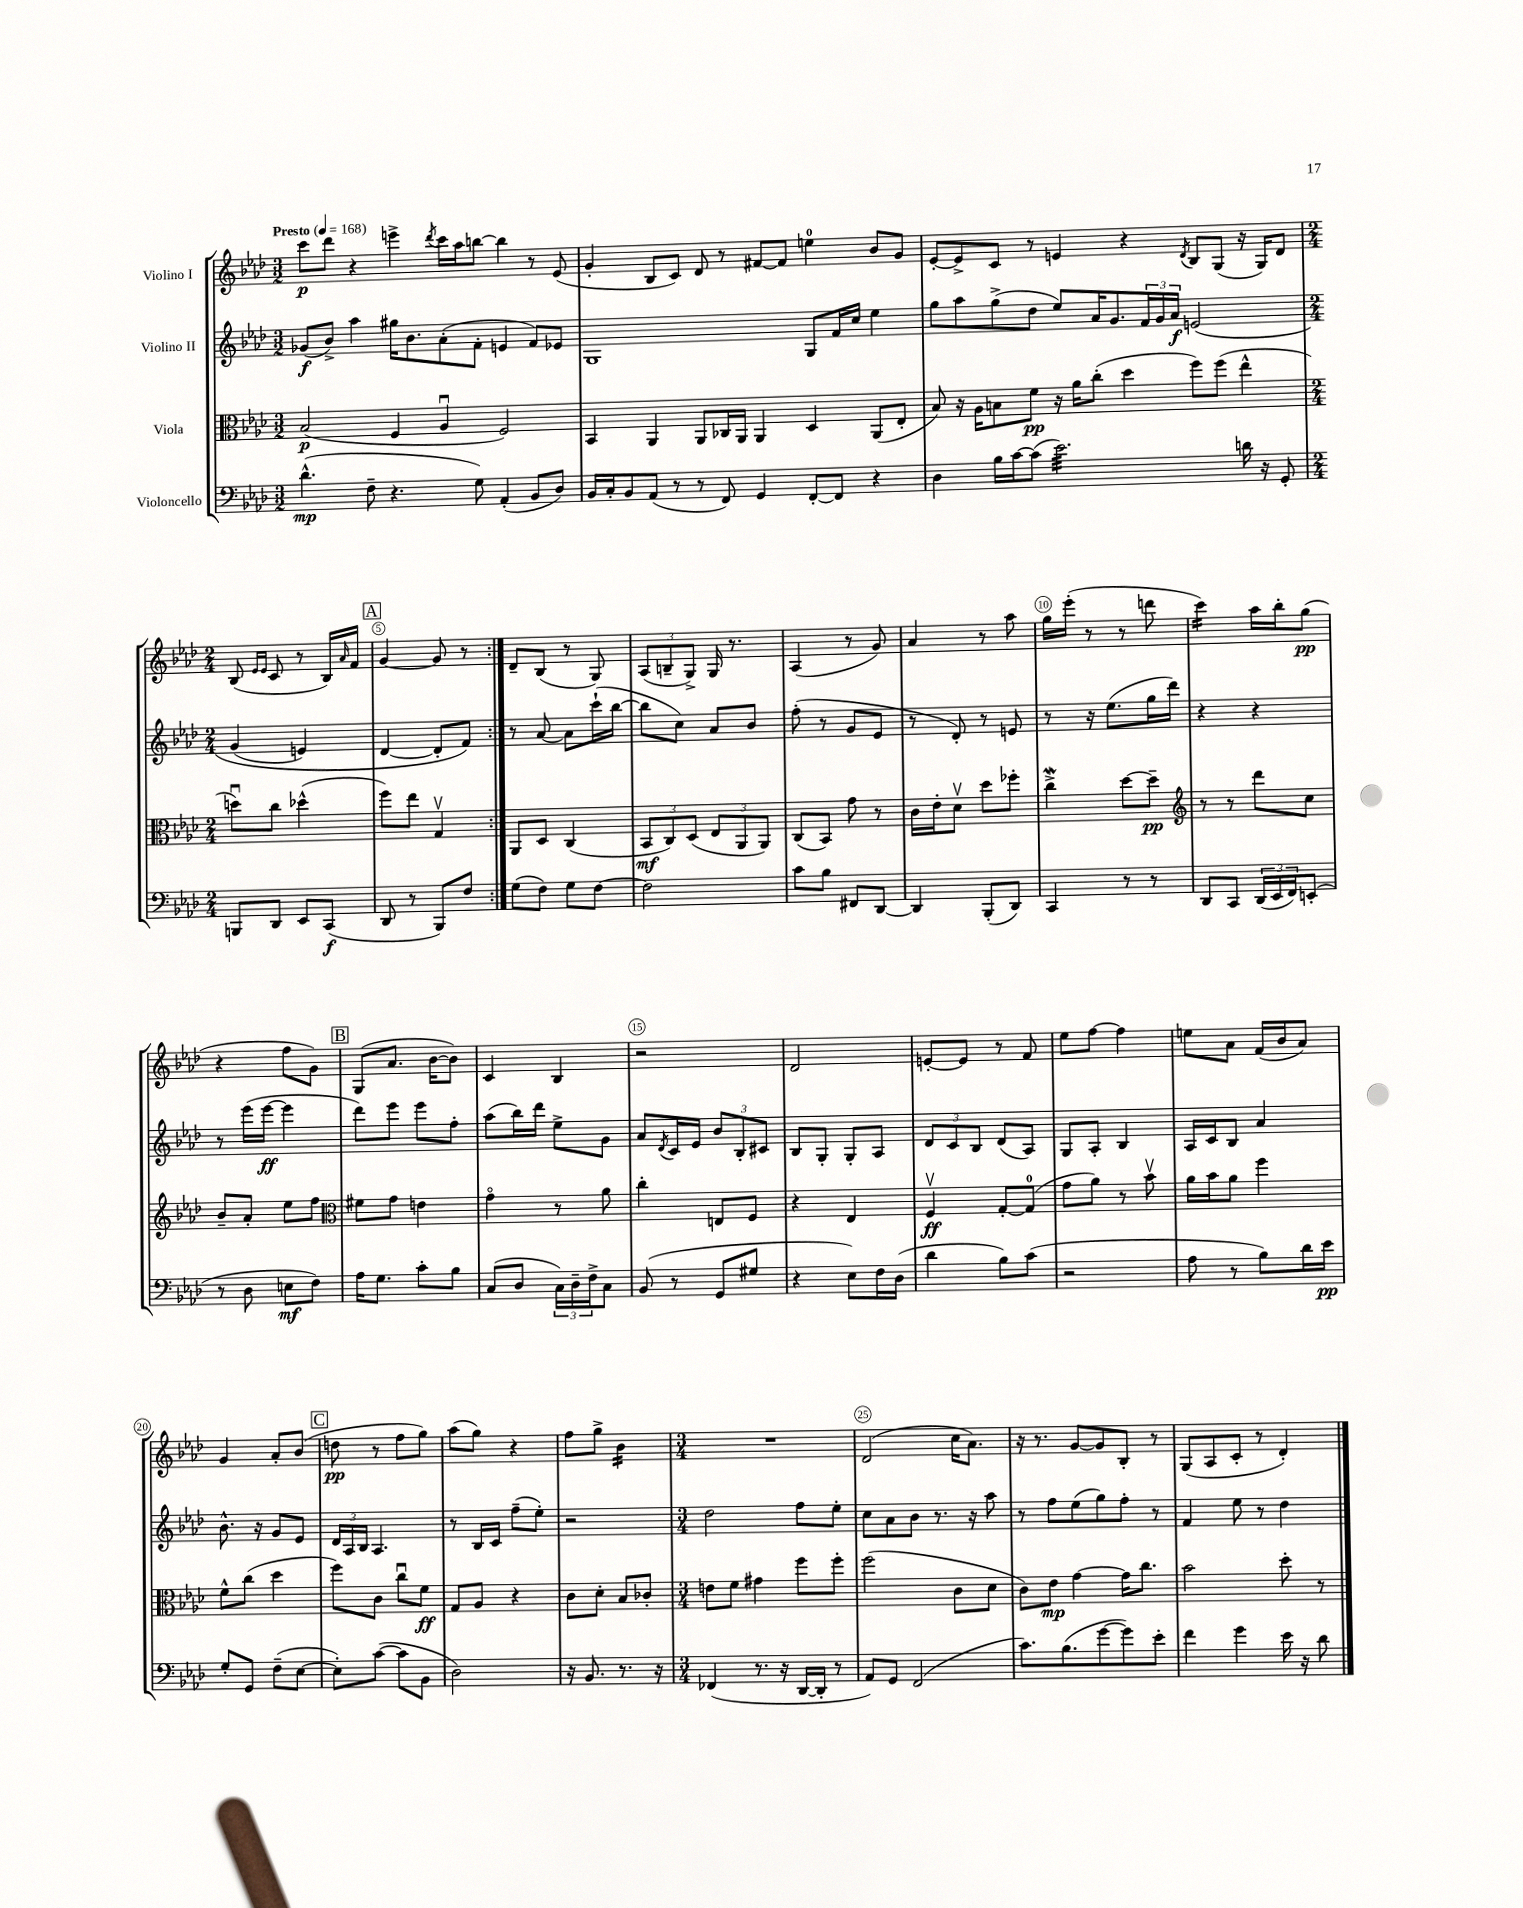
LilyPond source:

<<
\new StaffGroup <<
\new Staff = "s0" \with { instrumentName = "Violino I" } {
    \clef treble \key aes \major \numericTimeSignature \time 3/2 \tempo "Presto" 4 = 168
    \repeat volta 2 { c'''8\p des'''8 r4 e'''4-> \acciaccatura { des'''8 } c'''16 aes''16 b''8~ b''4 r8 ees'8( |
    g'4-. bes8 c'8) des'8 r8 fis'8~ fis'8 e''4-0 bes'8 g'8 |
    ees'8~-. ees'8-> c'8 r8 e'4 r4 \acciaccatura { des'8 } bes8 g8( r16 g16) des'8 |
    \numericTimeSignature \time 2/4 bes8( \grace { ees'16 ees'16 } c'8 r8 bes16) \grace { aes'16 } f'16 |
    \mark \markup { \box "A" } g'4~ g'8 r8 | }
    des'8-- bes8( r8 g8) |
    \tuplet 3/2 { aes8( b8-- g8->) } g16 r8. |
    aes4( r8 g'8) |
    aes'4 r8 aes''8 |
    g''16 ees'''16-.( r8 r8 d'''8 |
    c'''4:16) aes''16 bes''16-. g''8\pp( |
    r4 f''8 g'8) |
    \mark \markup { \box "B" } g8( aes'8. bes'16~ bes'8) |
    c'4 bes4 |
    r2 |
    des'2 |
    e'8~-. e'8 r8 f'8 |
    ees''8 f''8~ f''4 |
    e''8 aes'8 f'16( bes'16 aes'8) |
    g'4 aes'8-. bes'8( |
    \mark \markup { \box "C" } d''8\pp r8 f''8 g''8) |
    aes''8( g''8) r4 |
    f''8 g''8-> bes'4:16 |
    \numericTimeSignature \time 3/4 R2. |
    des'2( c''16 aes'8.) |
    r16 r8. g'8~ g'8 bes8-. r8 |
    g8( aes8 c'8-. r8 des'4-.) \bar "|." |
}
\new Staff = "s1" \with { instrumentName = "Violino II" } {
    \clef treble \key aes \major \numericTimeSignature \time 3/2
    \repeat volta 2 { ges'8\f( bes'8->) aes''4 gis''16 bes'8. aes'8-.( f'8-. e'4 f'8) ees'8 |
    g1 g8 f'16 c''16 ees''4 |
    g''8 aes''8 g''8->( des''8 ees''8) aes'16 g'8. \tuplet 3/2 { f'16 g'16 aes'16\f } e'2\( |
    \numericTimeSignature \time 2/4 g'4( e'4) |
    \mark \markup { \box "A" } des'4~ des'8-. f'8\) | }
    r8 aes'8~ aes'8 c'''16-!( bes''16~ |
    bes''8 c''8) aes'8 bes'8 |
    f''8-.( r8 g'8 ees'8 |
    r8 des'8-.) r8 e'8 |
    r8 r16 ees''8.( g''16 des'''16) |
    r4 r4 |
    r8 ees'''16( ees'''16~\ff ees'''4 |
    \mark \markup { \box "B" } des'''8) ees'''8 ees'''8 f''8-. |
    aes''8( bes''16) des'''16 ees''8-> g'8 |
    aes'8 \acciaccatura { des'8 } c'16 ees'16 \tuplet 3/2 { bes'8 bes8-. cis'8 } |
    bes8 g8-. g8-. aes8 |
    \tuplet 3/2 { des'8 c'8 bes8 } des'8( aes8) |
    g8 aes8-. bes4 |
    aes16 c'16 bes8 aes'4 |
    bes'8.-^ r16 g'8 ees'8 |
    \mark \markup { \box "C" } \tuplet 3/2 { des'16 aes16 bes16 } aes4. |
    r8 bes16 c'16 f''8--( ees''8-.) |
    r2 |
    \numericTimeSignature \time 3/4 des''2 f''8 ees''8-. |
    c''8 aes'8 bes'8 r8. r16 aes''8 |
    r8 f''8 ees''8( g''8) f''8-. r8 |
    f'4 ees''8 r8 des''4 \bar "|." |
}
\new Staff = "s2" \with { instrumentName = "Viola" } {
    \clef alto \key aes \major \numericTimeSignature \time 3/2
    \repeat volta 2 { bes2\p( f4 aes4\downbow f2) |
    bes,4 aes,4 aes,8 ces16 aes,16 aes,4 des4 aes,8( ees8-. |
    bes8) r16 aes16 b8 f'8\pp r16 aes'16 c''8-.( des''4 f''8) f''8( ees''4-^ |
    \numericTimeSignature \time 2/4 d''8\downbow) c''8 des''4-^( |
    \mark \markup { \box "A" } f''8) ees''8 g4\upbow | }
    aes,8 des8 c4( |
    \tuplet 3/2 { bes,8\mf c8) des8( } \tuplet 3/2 { ees8 aes,8 aes,8) } |
    c8( bes,8) g'8 r8 |
    c'16 ees'16-. des'8\upbow des''8 fes''8-. |
    c''4->\mordent des''8~ des''8--\pp |
    \clef treble r8 r8 des'''8 c''8 |
    bes'8-- aes'8-. ees''8 f''8 |
    \mark \markup { \box "B" } \clef alto fis'8 g'8 e'4 |
    g'4\flageolet r8 aes'8 |
    c''4-. e8 f8 |
    r4 ees4 |
    f4\upbow\ff g8~-. g8-0( |
    g'8 aes'8) r8 bes'8\upbow |
    aes'16 bes'16 aes'8 f''4 |
    f'8-^ c''8( des''4 |
    \mark \markup { \box "C" } f''8) c'8 c''8\downbow f'8\ff |
    g8 aes8 r4 |
    c'8 des'8-. bes8 ces'8-. |
    \numericTimeSignature \time 3/4 e'8 f'8 gis'4 f''8 f''8-. |
    f''2( c'8 des'8 |
    c'8) ees'8\mp g'4~ g'16 c''8. |
    bes'2 des''8-. r8 \bar "|." |
}
\new Staff = "s3" \with { instrumentName = "Violoncello" } {
    \clef bass \key aes \major \numericTimeSignature \time 3/2
    \repeat volta 2 { des'4.-^\mp( f8-- r4. g8) aes,4-.( bes,8 des8) |
    bes,16 c16-. bes,8 aes,8( r8 r8 f,8) g,4 f,8~-. f,8 r4 |
    des4 bes16 c'16~ c'8( ees'2.:32) d'16 r16 g,8-. |
    \numericTimeSignature \time 2/4 b,,8 des,8 ees,8 c,8\f( |
    \mark \markup { \box "A" } des,8 r8 bes,,8) f8 | }
    g8( f8) g8 f8~ |
    f2 |
    c'8 bes8 fis,8 des,8~ |
    des,4 bes,,8-.( des,8) |
    c,4 r8 r8 |
    des,8 c,8 \tuplet 3/2 { des,16( ees,16 f,16) } e,8-.( |
    r8 des8 e8\mf f8) |
    \mark \markup { \box "B" } aes16 g8. c'8-. bes8 |
    c8( des8 \tuplet 3/2 { c16) des16-- f16-> } c8 |
    bes,8( r8 g,8 gis8 |
    r4 ees8) f16 des16( |
    des'4 bes8) c'8( |
    r2 |
    aes8 r8 bes8) des'16 ees'16\pp |
    g8-. g,8 f8--( ees8~ |
    \mark \markup { \box "C" } ees8-.) c'8~( c'8 bes,8 |
    des2) |
    r16 bes,8. r8. r16 |
    \numericTimeSignature \time 3/4 fes,4( r8. r16 des,16~ des,16-. r8 |
    aes,8) g,8 f,2( |
    c'8.) bes8.( g'8~ g'8) ees'8-. |
    f'4 g'4 ees'16 r16 des'8 \bar "|." |
}
>>
>>
\layout { \context { \Score \override BarNumber.break-visibility = ##(#f #t #t) barNumberVisibility = #(every-nth-bar-number-visible 5) \override BarNumber.stencil = #(make-stencil-circler 0.1 0.3 ly:text-interface::print) } }
